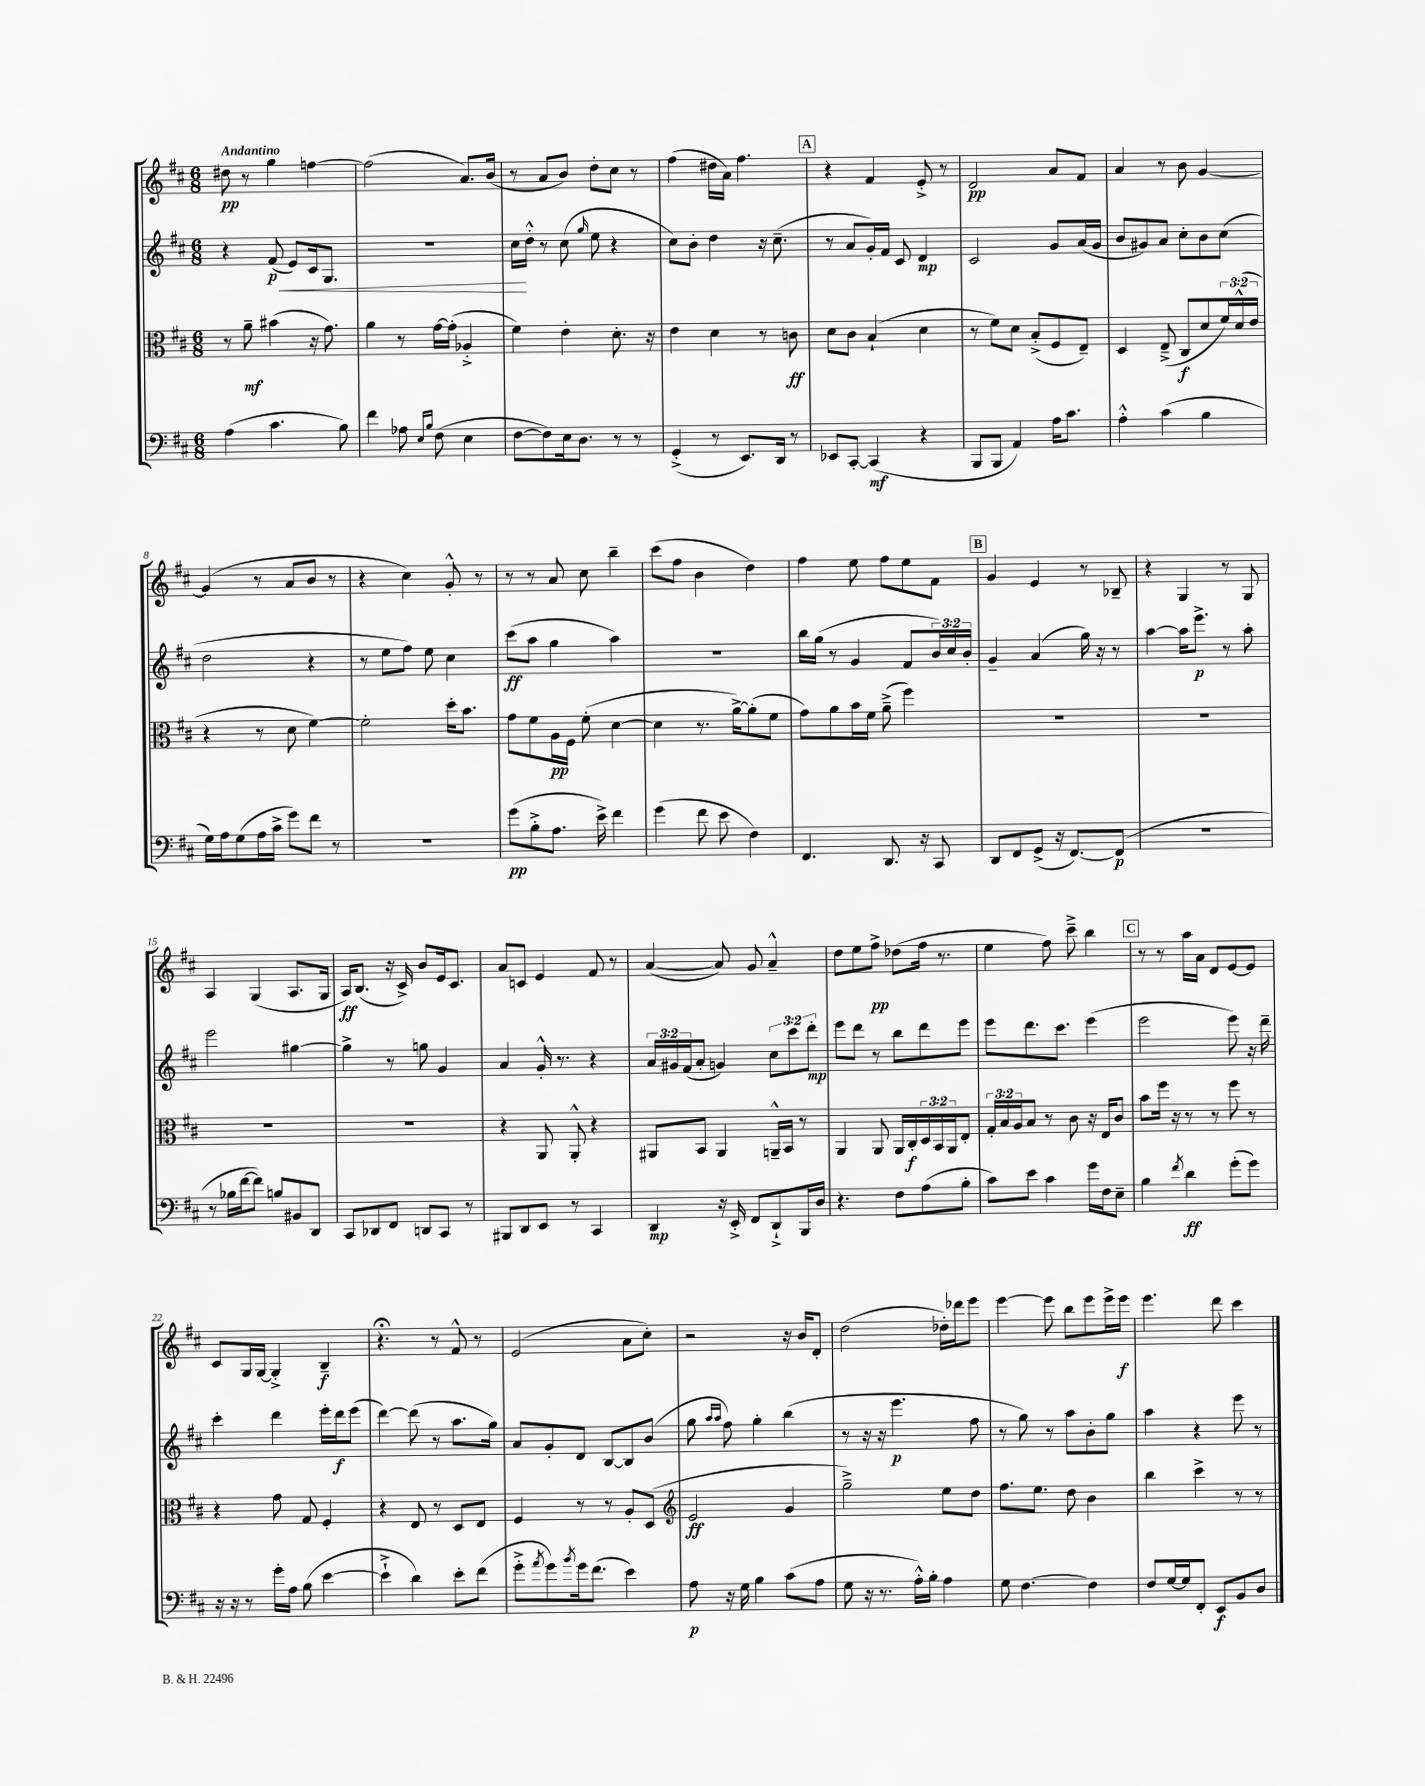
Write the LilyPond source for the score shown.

<<
\new StaffGroup <<
\new Staff = "s0" {
    \clef treble \key d \major \numericTimeSignature \time 6/8 \tempo "Andantino"
    dis''8\pp r8 g''4 f''4~ |
    f''2( a'8.) b'16( |
    r8 a'8 b'8) d''8-. cis''8 r8 |
    fis''4( dis''16 a'16) fis''4. |
    \mark \markup { \box "A" } r4 fis'4 e'8-.-> r8 |
    d'2\pp a'8 fis'8 |
    a'4 r8 b'8 g'4~ |
    g'4( r8 a'8 b'8 r8 |
    r4 cis''4) g'8-.-^ r8 |
    r8 r8 a'8 cis''8 b''4-- |
    cis'''8( fis''8 b'4 d''4) |
    fis''4 e''8 fis''8 e''8 fis'8 |
    \mark \markup { \box "B" } g'4 e'4 r8 bes8-- |
    r4 g4 r8 g8 |
    a4 g4( a8. g16 |
    a16\ff) b8.( r16 cis'16->) b'8 e'16 cis'8. |
    a'8 c'8 e'4 fis'8 r8 |
    a'4~( a'8) g'8 a'4---^ |
    d''8 e''8 fis''8->\pp des''8( fis''16 r8. |
    e''4 fis''8) cis'''8---> b''4 |
    \mark \markup { \box "C" } r8 r8 a''16 a'16 d'8 e'8~ e'8 |
    cis'8 g16 g16~ g4-.-> b4--\f |
    r4.\fermata r8 fis'8-^ r8 |
    e'2( a'8 cis''8-.) |
    r2 r16 b'16 d'8-. |
    d''2( des''16-.) des'''16 e'''8 |
    e'''4~ e'''8 b''8 e'''8 e'''16-> e'''16\f |
    e'''4. d'''8 cis'''4 \bar "|." |
}
\new Staff = "s1" {
    \clef treble \key d \major \numericTimeSignature \time 6/8 \override Staff.TupletNumber.text = #tuplet-number::calc-fraction-text
    r4 fis'8\p\<( e'8) cis'16 g8. |
    R2. |
    cis''16\! d''16-.-^ r8 cis''8( \grace { g''16 } e''8 r4 |
    cis''8) b'8-. d''4 r16 cis''8.--( |
    \mark \markup { \box "A" } r8 a'8 g'16-.) fis'16 cis'8 d'4\mp |
    cis'2 g'8 a'16( g'16 |
    b'8 gis'8) a'8 cis''8-. b'8 cis''8( |
    d''2 r4 |
    r8 e''8 fis''8) e''8 cis''4 |
    cis'''8\ff( a''8 g''4 a''4) |
    r2. |
    b''16 g''16( r8 g'4 fis'8 \tuplet 3/2 { b'16) cis''16 b'16-. } |
    \mark \markup { \box "B" } g'4-- a'4( g''16) r16 r8 |
    a''4~ a''16 e'''8.->\p r8 a''8-. |
    e'''2 gis''4~ |
    gis''4-> r8 g''8 g'4 |
    a'4 g'16-.-^ r8. r4 |
    \tuplet 3/2 { a'16 gis'16 fis'16( } a'8-. g'4) \tuplet 3/2 { cis''8 cis'''8 d'''8-.\mp } |
    e'''8 d'''8 r8 b''8 d'''8 e'''8 |
    e'''8 d'''8. cis'''8. e'''4( |
    \mark \markup { \box "C" } e'''2 e'''8) r16 d'''16-- |
    cis'''4-. d'''4 e'''16-. d'''16\f e'''8( |
    d'''4~) d'''8( r8 a''8. g''16) |
    a'8 g'8-. d'8 b8~ b8 b'8( |
    g''8 \grace { a''16 a''16 } fis''8) g''4-. b''4( |
    r8 r16 r16 e'''4.\p fis''8 |
    r8 g''8) r8 a''8 b'8-. g''8 |
    a''4 r4 e'''8 r8 \bar "|." |
}
\new Staff = "s2" {
    \clef alto \key d \major \numericTimeSignature \time 6/8 \override Staff.TupletNumber.text = #tuplet-number::calc-fraction-text
    r8 a'8--\mf bis'4( r16 g'8.) |
    a'4 r8 g'16~ g'16-.( aes4-.-> |
    fis'4) e'4-. d'8.-. r16 |
    e'4 d'4 r8 c'8\ff |
    \mark \markup { \box "A" } d'8 cis'8 b4-!( d'4 |
    r8 fis'8) d'8 b8-.->( fis8 e8--) |
    d4 e8--->( cis8\f d'8 \tuplet 3/2 { fis'16) d'16-^( e'16 } |
    r4 r8 d'8 fis'4~) |
    fis'2-. d''16-. b'8. |
    g'8 fis'8 a16\pp fis16 fis'8-.( d'4~ |
    d'4 r8. a'16~->) a'8-.( fis'8 |
    g'8) a'8 b'16 fis'16 a'8--->( fis''4) |
    \mark \markup { \box "B" } R2. |
    R2. |
    R2. |
    R2. |
    r4 a,8 a,8-.-^ r4 |
    ais,8 b,8 ais,4 a,16---^ b,16 r8 |
    a,4 a,8 a,16 cis16-.\f \tuplet 3/2 { d16 b,16 a,16 } e8-. |
    \tuplet 3/2 { g16-. b16 a16 } b8 r8 cis'8 r16 e16 cis'8 |
    \mark \markup { \box "C" } b'8 fis''16 r16 r8 r8 fis''8 r8 |
    r4 g'8 g8 fis4-. |
    r4 e8 r8 d8 e8 |
    fis4 r8 r8 a8-. d8( |
    \clef treble e'2\ff g'4 |
    g''2--->) e''8 d''8 |
    fis''8. e''8. d''8 b'4 |
    b''4 cis'''4-> r8 r8 \bar "|." |
}
\new Staff = "s3" {
    \clef bass \key d \major \numericTimeSignature \time 6/8
    a4( cis'4. b8) |
    fis'4 aes8 \grace { e16 b16 } fis8( e4 |
    fis8~ fis8) e16 d8. r8 r8 |
    g,4-.->( r8 e,8.) d,16 r8 |
    \mark \markup { \box "A" } ees,8 cis,8~-. cis,4\mf( r4 |
    b,,8 b,,8 a,4) a16 cis'8. |
    a4-.-^ cis'4( b4 |
    g16) a16 g8( a16 cis'16-> g'8) fis'8 r8 |
    R2. |
    g'8\pp( b8-.-> a8. e'16->) fis'4 |
    g'4( fis'8 e'8 fis4) |
    fis,4. d,8. r16 cis,8 |
    \mark \markup { \box "B" } d,8 fis,8 g,8->( r16 fis,8.~) fis,8\p( |
    R2. |
    r8 bes16 fis'16~ fis'8) b8 bis,8 d,8 |
    cis,8 des,8 fis,8 d,8 cis,8 r8 |
    bis,,8 d,8 e,8 r8 cis,4 |
    d,4\mp r16 e,16-.-> fis,8 d,8-!-> b,,16 d16 |
    r4. fis8 a8( b8-. |
    cis'8) e'8 cis'4 g'16 fis16 e8-- |
    \mark \markup { \box "C" } b4 \acciaccatura { fis'8 } d'4\ff g'8-.( g'8) |
    r16 r16 r8 g'16-. a16 b8( e'4~ |
    e'4-!-> d'4) e'8-. fis'8( |
    g'8-.-> \acciaccatura { a'8 } g'8) \acciaccatura { b'8 } g'16 fis'8.( e'4) |
    a8\p r16 g16 b4 cis'8( a8 |
    g8 r16 r8. a16-.-^) b16-. a4 |
    g8 fis4.~ fis4 |
    fis8 g16~ g16 fis,8-. e,8\f b,8 d8 \bar "|." |
}
>>
>>
